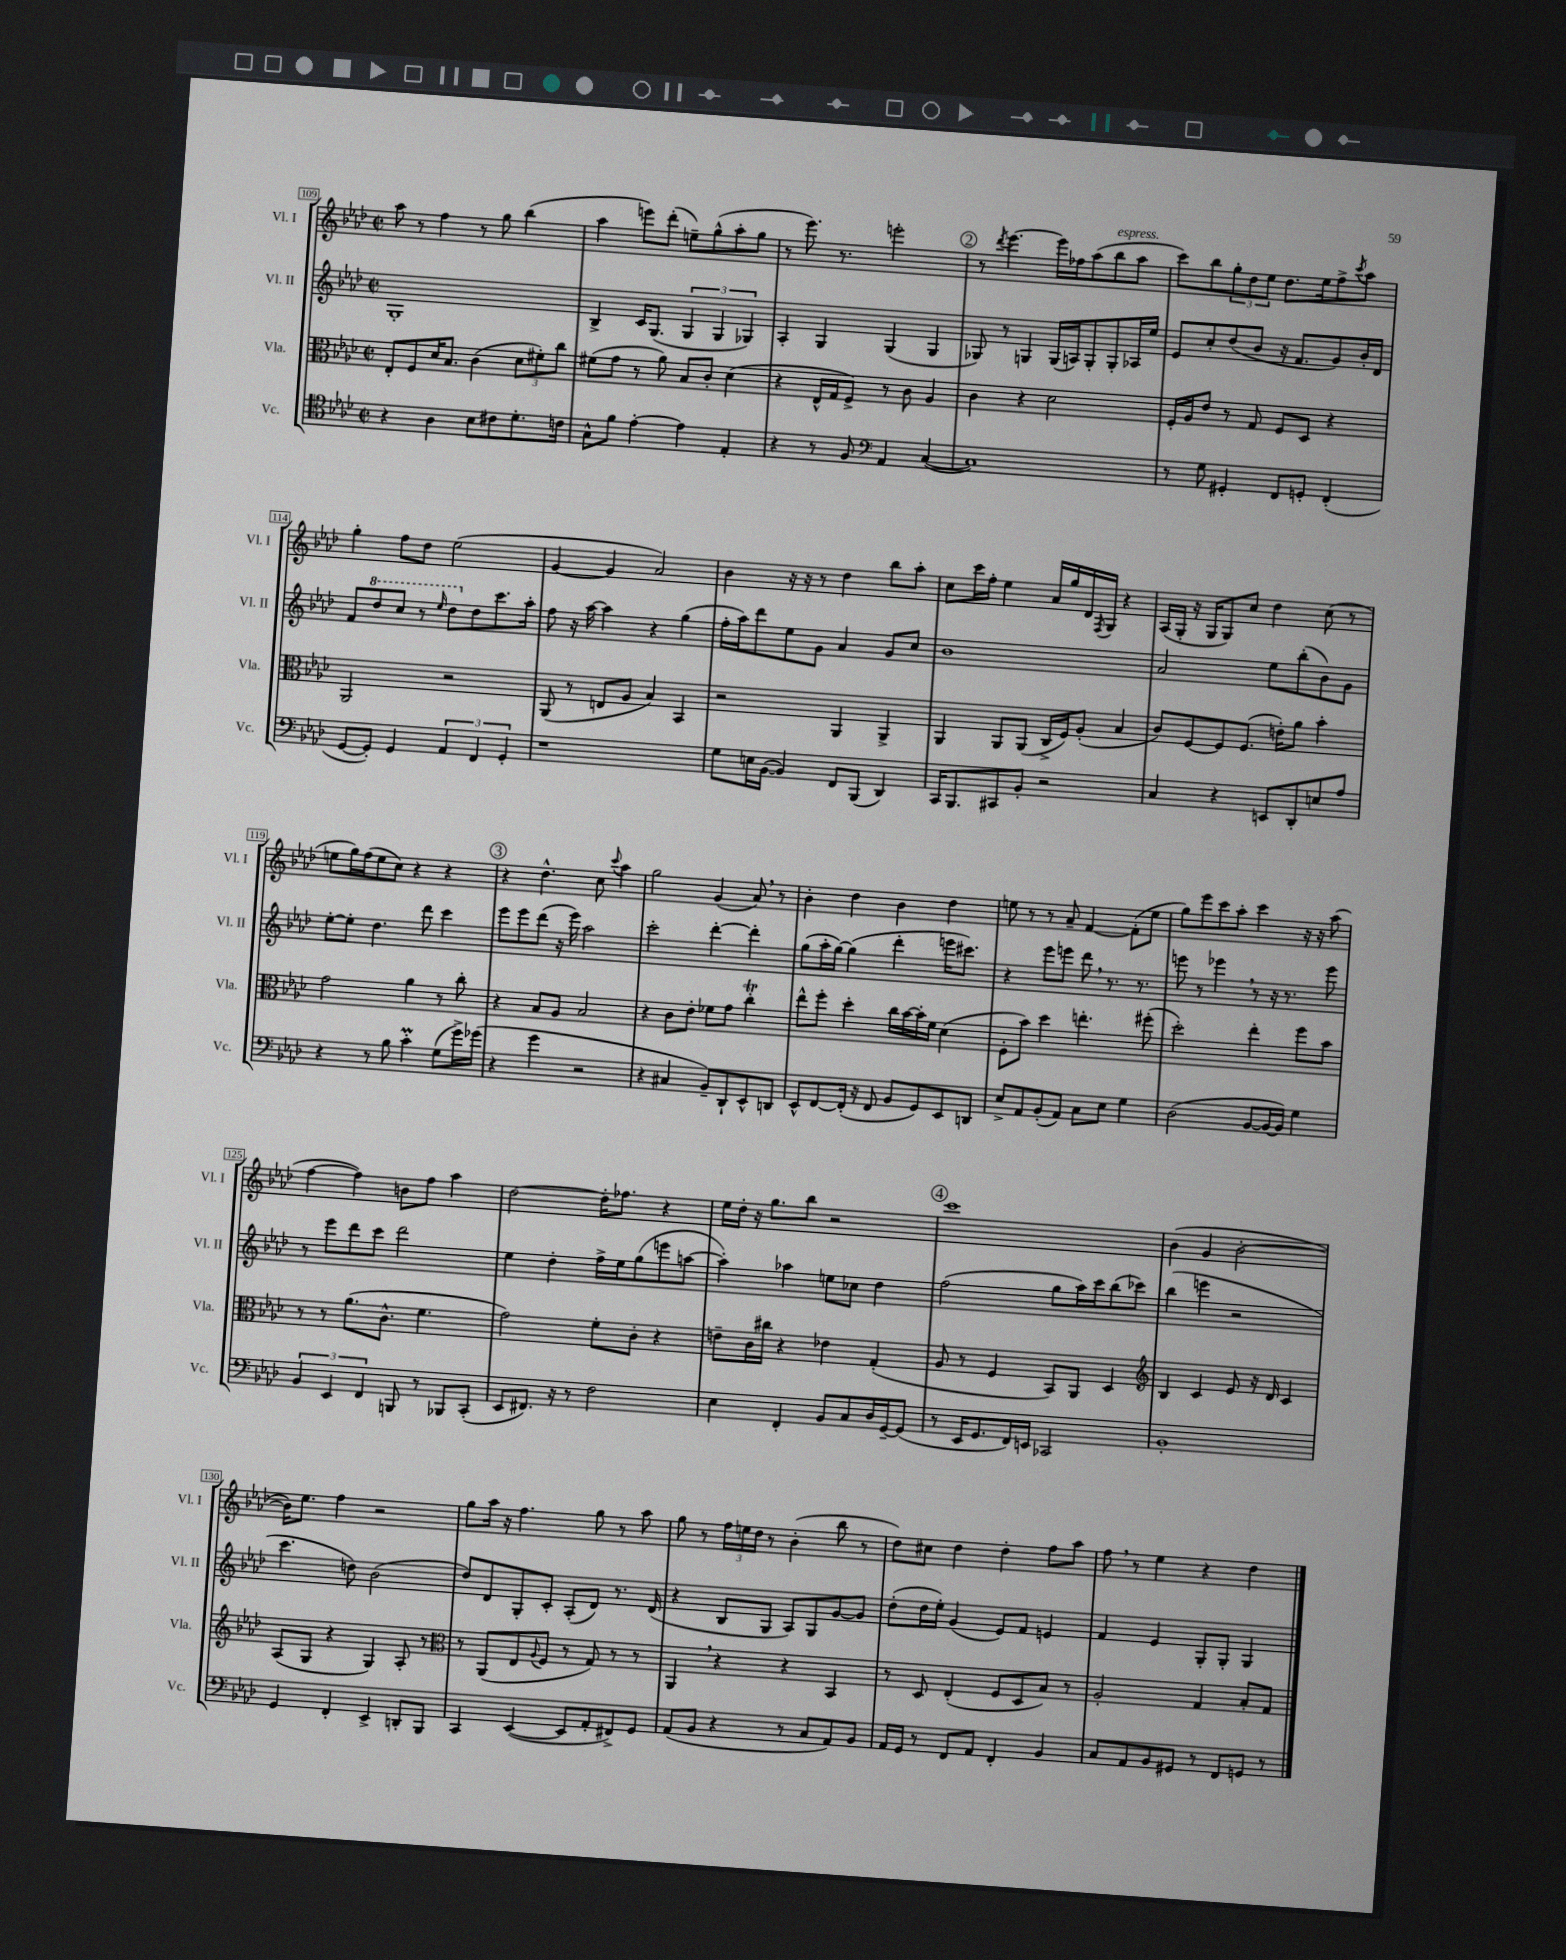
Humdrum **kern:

**kern	**kern	**kern	**kern
*staff4	*staff3	*staff2	*staff1
*clefC4	*clefC3	*clefG2	*clefG2
*k[b-e-a-d-]	*k[b-e-a-d-]	*k[b-e-a-d-]	*k[b-e-a-d-]
*M2/2	*M2/2	*M2/2	*M2/2
*met(c|)	*met(c|)	*met(c|)	*met(c|)
4r	8E-'	1G'	8aa-
.	8F	.	8r
4A-	16d-	.	4ff
.	8.B-	.	.
8B-	(4c	.	8r
8c#	.	.	8gg
8.d-'	12d-	.	(4bb-
.	12f#')	.	.
.	12cc	.	.
16c	.	.	.
=	=	=	=
8G^^	(8f#	4B-^	4aa-
8f	8g	.	.
[4e-'	8r	16c	8eee)
.	.	(8.G	.
.	8a-)	.	(8ddd-'
4e-]	8B-	6G	8ee~)
.	8c'	.	(8gg^^
.	.	6G	.
4E-'	(4d-	.	8aa-'
.	.	6G-)	.
.	.	.	8gg
=	=	=	=
4r	4r	4A-'	8r
.	.	.	8.eee-)
8r	16E-^^	4G	.
.	16G	.	8.r
8F	8F^)	.	.
*clefF4	*	*	*
4AA-	8r	(4G	2eee'
.	8c	.	.
([4C	4A-	4G	.
=	=	=	=
1C])	4c	8G-)	8r
.	.	.	8qddd-
.	.	8r	[4.eee-
.	4r	4G	.
.	2d-	(16G	16eee-]
.	.	16A)	16ff-
.	.	8G'	(8aa-
.	.	8G'	8bb-
.	.	16A-	8aa-
.	.	16ee-	.
=	=	=	=
8r	16F'	8e-	8ccc)
.	16A-	.	.
8G	8e-	8cc'	8bb-
4GG#'	8r	(8dd-	12gg'
.	.	.	12dd-
.	8G	8b-	.
.	.	.	12ee-
8FF	8F	16r	8.dd-
.	.	8.f	.
8GG'	8D-	.	.
.	.	.	16ee-
(4FF'	4r	8g)	8ff^
.	.	.	8qccc
.	.	16b-'	8aa-
.	.	16d-	.
=	=	=	=
[8GG	2AA-	8f	4gg'
8GG'])	.	8ddd-	.
4GG	.	8ccc	8ff
.	.	8r	8dd-
.	.	16qqeee-	.
6AA-	2r	8ddd-	(2ee-
.	.	8dd-	.
6FF	.	.	.
.	.	8.ccc	.
6GG'	.	.	.
.	.	16aa-'	.
=	=	=	=
1r	(8AA-	8ff	[4g
.	8r	16r	.
.	.	[16aa-	.
.	8E	4aa-]	4g]
.	8A-	.	.
.	4B-)	4r	2a-)
.	4BB-	(4gg	.
=	=	=	=
8G	2r	16ff'	4b-
.	.	16aa-)	.
16E	.	8ddd-	.
([16BB-	.	.	.
4BB-])	.	8ee-	16r
.	.	.	16r
.	.	8g	8r
8FF	4AA-	4a-	4dd-
(8BBB-	.	.	.
4DD-)	4AA-^	8g	8bb-
.	.	8cc	8aa-'
=	=	=	=
16CC	4AA-	1b-	8cc
8.BBB-	.	.	.
.	.	.	16ccc
.	.	.	16ff'
8CC#	8AA-	.	4ee-
8BB-'	(8AA-	.	.
2r	16C^	.	16a-
.	16F)	.	16gg
.	(8A-'	.	16d-
.	.	.	8qF
.	.	.	16G
.	4B-	.	4r
=	=	=	=
4C	8c)	2a-	(16A-
.	.	.	16G'
.	[8F	.	16r
.	.	.	16G
4r	8F]	.	8G)
.	(8.F	.	8cc
8EE	.	8ee-	4dd-
.	16e')	.	.
8DD-'	8a-	(8bb-'	.
8E	4b-'	8b-)	(8cc
8A-	.	8g	8r
=	=	=	=
4r	2g	[8ee-'	8ee
.	.	8ee-']	16gg)
.	.	.	(16ff
8r	.	4.dd-	8ee
8B-	.	.	8cc)
4c'	4a-	.	4r
.	.	8ddd-	.
(8G	8r	4ccc	4r
16g^)	8cc'	.	.
(16g-	.	.	.
=	=	=	=
4r	4r	8eee-	4r
.	.	8eee-	.
4g	8B-	(8ddd-	4.dd-^^
.	8A-	16r	.
.	.	16eee-)	.
2r	2B-	2aa-	.
.	.	.	8cc
.	.	.	8qqccc
.	.	.	4aa-
=	=	=	=
4r	4r	2ccc'	2gg
4C#	8c	.	.
.	8e-'	.	.
8BB-~)	8f-	[4ddd-'	(4g
8DD-`	8g	.	.
8EE-^^	4cc'	4ddd-']	8a-)
8DD	.	.	8r
=	=	=	=
8EE-^^	8ee-^^	(8gg	4b-'
[8FF	8ff'	16aa-'	.
.	.	[16gg)	.
(16FF']	4dd-'	(4gg]	4dd-
16r	.	.	.
8FF	.	.	.
8BB-	16cc	4ddd-'	4b-
.	[16b-	.	.
8GG)	16b-']	.	.
.	16f	.	.
8EE-	(4d-	16eee	4dd-
.	.	8.ccc#)	.
8DD	.	.	.
=	=	=	=
8E-^	8F'	4r	8ee
8AA-	8b-)	.	8r
(8BB-'	4dd-	8eee-	8r
8AA-)	.	8eee	8a-~
8C	4.ee'	8ddd-	[4f
8E-	.	8.r	.
4G	.	.	(8f']
.	.	8.r	.
.	(8ff#'	.	8ee
=	=	=	=
(2D-	2dd-')	8eee	8gg)
.	.	8r	8eee-
.	.	4eee-	8ccc
.	.	.	8aa-'
[8BB-	4ee-'	8r	4ccc
16BB-_	.	16r	.
16BB-])	.	8.r	.
4G	8ff	.	16r
.	.	.	16r
.	8b-	8eee-	(8aa-
=	=	=	=
6BB-	8r	8r	[4ff
.	8r	8eee-	.
6EE-	.	.	.
.	(8.a-	8ddd-	4ff])
6FF	.	.	.
.	.	8ccc	.
.	8.c^^	.	.
8BBB	.	2ddd-	8b
8r	4.f	.	8ff
8BBB-	.	.	4aa-
(8CC'	.	.	.
=	=	=	=
8EE-	2g)	4ee-	[2dd-
8.FF#)	.	.	.
.	.	4dd-'	.
16r	.	.	.
8r	.	.	.
2F	8f'	16ff^	16dd-']
.	.	16ee-	8.ff-
.	8c'	(8gg	.
.	4r	8eee	4r
.	.	[8aa	.
=	=	=	=
4E-	8e~	4aa'])	16ee-
.	.	.	16dd-'
.	16c	.	16r
.	16cc#	.	8.gg
4FF'	4r	4aa-	.
.	.	.	8bb-
8BB-	4e-	8ee	2r
8C	.	8cc-	.
16D-	(4G'	4dd-	.
[16GG~	.	.	.
(8GG]	.	.	.
=	=	=	=
8r	8A-	(2ff	1ccc
16EE-	8r	.	.
8.GG	.	.	.
.	4F	.	.
16FF)	.	.	.
16EE	.	.	.
2CC-	8BB-)	8gg	.
.	8AA-	16aa-)	.
.	.	16ccc	.
.	4D-	(8bb-	.
.	.	8ccc-)	.
=	=	=	=
*	*clefG2	*	*
1BB-'	4B-	(4bb-	(4b-
.	4c	4eee	4g
.	8e-	2r	[2b-'
.	16r	.	.
.	16d-	.	.
.	4c	.	.
=	=	=	=
4GG	(8A-	4.ccc	16b-])
.	.	.	8.ee-
.	8G	.	.
4FF'	4r	.	4ff
.	.	8dd)	.
4EE-^	4G)	(2b-	2r
8DD'	8A-'	.	.
8BBB-	8r	.	.
=	=	=	=
*	*clefC3	*	*
4CC	8r	8dd-)	8gg
.	(8AA-	8d-	16aa-
.	.	.	16r
([4EE-	8E-	8G'	4.ff
.	8qqA-	.	.
.	8F	8c'	.
8EE-]	8r	(8A-'	.
8AA-'	8G)	8d-)	8gg
8FF#^)	8r	8.r	8r
8GG	8r	.	8aa-
.	.	(16d-	.
=	=	=	=
(8AA-	4AA-	4r	8gg
8BB-	.	.	8r
4r	4r	8B-	24ff
.	.	.	24ee
.	.	.	24dd-
.	.	8G	8r
8r	4r	8A-)	(4b-'
8C	.	8G	.
8AA-)	4BB-	[8g	8bb-
8BB-	.	8g]	8r
=	=	=	=
16AA-	8r	(8dd-'	8dd-)
16GG	.	.	.
8r	8D-	16dd-	8cc#
.	.	16ee-')	.
8FF	(4E-'	(4g	4dd-
8AA-	.	.	.
4FF'	8F	8e-)	4dd-'
.	8D-	8f	.
4BB-	8B-)	4e	8ff
.	8r	.	8aa-
=	=	=	=
8C	2A-'	4f	8ff
8AA-	.	.	8r
8BB-	.	4e-	4ee-
8GG#	.	.	.
8r	4G	8G'	4r
8FF	.	8G'	.
8GG	8B-'	4G	4dd-
8r	8G	.	.
==	==	==	==
*-	*-	*-	*-
